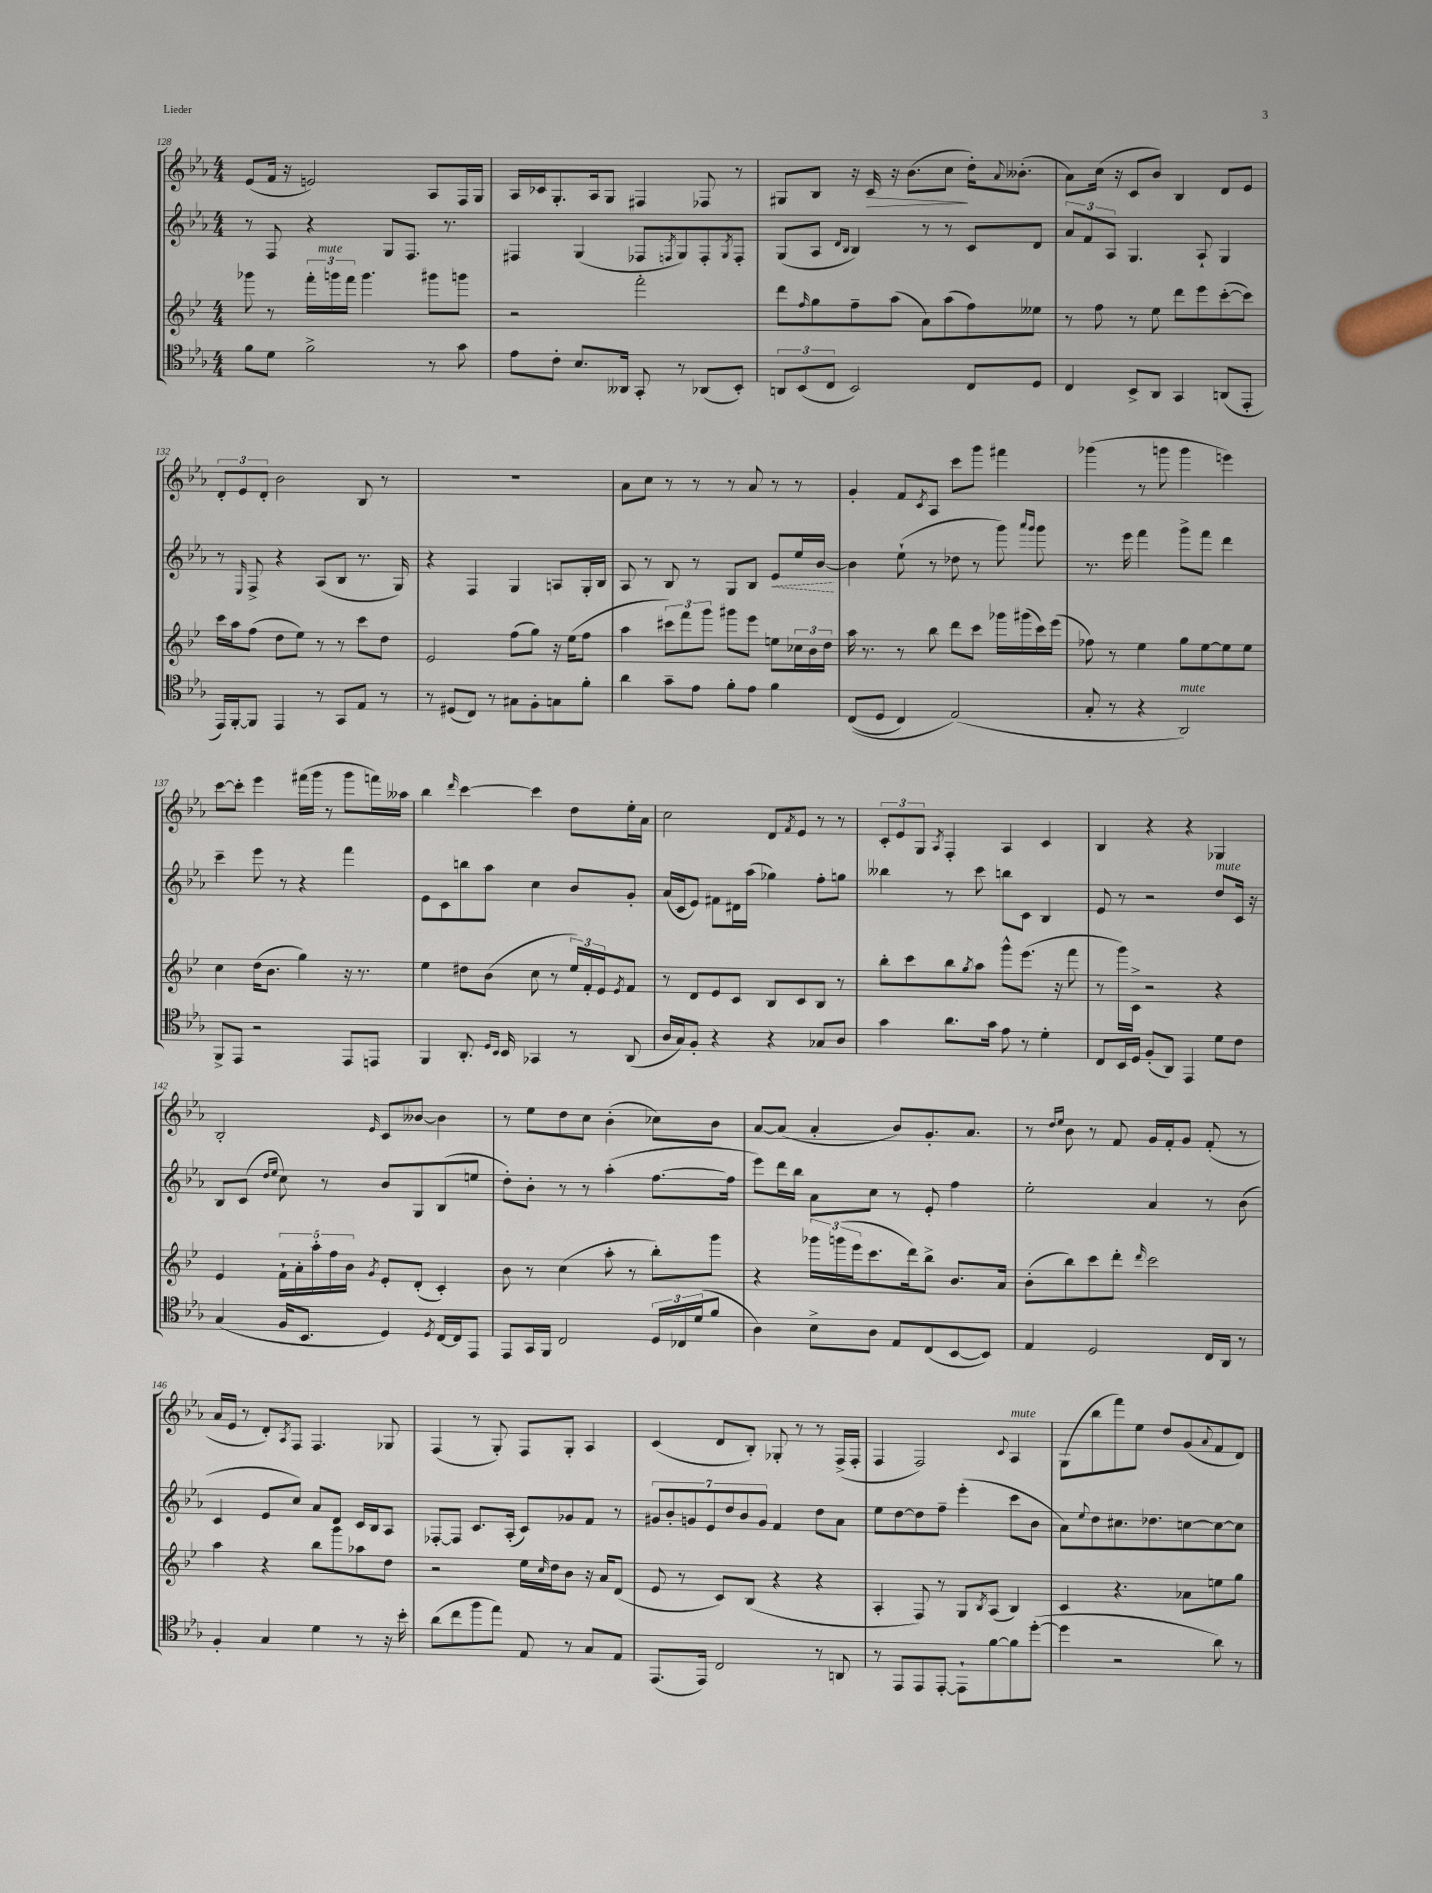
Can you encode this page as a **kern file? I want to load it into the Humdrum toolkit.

**kern	**kern	**kern	**dynam	**kern	**dynam
*part4	*part3	*part2	*part2	*part1	*part1
*staff4	*staff3	*staff2	*staff2	*staff1	*staff1
*clefC4	*clefG2	*clefG2	*	*clefG2	*
*k[b-e-a-]	*k[b-e-]	*k[b-e-a-]	*	*k[b-e-a-]	*
*M4/4	*M4/4	*M4/4	*	*M4/4	*
=128	=128	=128	=128	=128	=128
8f\L	8ggg-X\	8r	.	(8e-/L	.
8d\J	8r	8F/	.	16f/Jk	.
.	.	.	.	16r	.
2f^\	24fff'\LL	4r	.	2en/)	.
!	!LO:TX:a:i:t=mute	!	!	!	!
.	24gggn\	.	.	.	.
.	24fff\JJ	.	.	.	.
.	4.ggg\	.	.	.	.
.	.	8G/L	.	.	.
.	.	8.F/J	.	.	.
8r	8ggg#X\L	.	.	8A-/L	.
.	.	8.r	.	.	.
8g\	8gggn\J	.	.	16F/L	.
.	.	.	.	16G/JJ	.
=129	=129	=129	=129	=129	=129
8e-\L	2r	4F#X/	.	16A-/LL	.
.	.	.	.	16c-X/J	.
8c'\J	.	.	.	8.G'/	.
8.B-/L	.	(4G/	.	.	.
.	.	.	.	16A-/k	.
.	.	.	.	8G/J	.
16AA--X/Jk	.	.	.	.	.
8GG'/	2fff'\	8F-X/L	.	4F#X/	.
.	.	8qFn/	.	.	.
8r	.	8G/)	.	.	.
(8AA-X/L	.	8F'/	.	8F-X/	.
.	.	8qG/	.	.	.
8BB-'/J)	.	8F'/J	.	8r	.
=130	=130	=130	=130	=130	=130
12AAn/L	8ddd\L	(8G/L	.	8G#X/L	.
(12BB-/	.	.	.	.	.
.	16qqff/	.	.	.	.
.	8gg\	8A-/J	.	8B-/J	.
12C/J	.	.	.	.	.
.	.	16qqd/LL	.	.	.
.	.	16qqB-/JJ	.	.	.
2BB-/)	8ff~\	4B-/)	.	16r	.
!	!	!	!	!	!LO:HP:b
.	.	.	.	16c/	>
.	(8aa\J	.	.	16r	.
.	.	.	.	(8.b-\L	.
.	8a\L)	8r	.	.	.
.	(8aa\	8r	.	8cc\J	.
8C/L	8ff\)	8c/L	.	16dd'\KL)	]
.	.	.	.	8qqa-/	.
.	.	.	.	(8.b--X'\J	.
8D/J	8ee--X\J	8d/J	.	.	.
=131	=131	=131	=131	=131	=131
4C/	8r	12a-/L	.	8a-\L)	.
.	.	12f/	.	.	.
.	8ff\	.	.	(16cc\Jk	.
.	.	12A-/J	.	.	.
.	.	.	.	16r	.
8BB-^/L	8r	4.G/	.	8c/L	.
8AA-/J	8ee-\	.	.	8b-/J)	.
4GG/	8ddd\L	.	.	4B-/	.
.	8eee-\	8A-`/	.	.	.
(8AAn/L	([8ccc'\	4G/	.	8d/L	.
8EE-'/J	8ccc\J])	.	.	8e-/J	.
!!LO:LB:g=z
=132	=132	=132	=132	=132	=132
16EE-/LL)	16ccc\LL	8r	.	12d'/L	.
[16FF'/J	16aa\J	.	.	.	.
.	.	.	.	12e-/	.
.	.	16qqE-/	.	.	.
8FF/J]	(8ff\J	8F^/	.	.	.
.	.	.	.	12d'/J	.
4EE-/	8dd\L	4r	.	2b-\	.
.	8ee-\J)	.	.	.	.
8r	8r	(8A-/L	.	.	.
8GG/L	8r	8B-/J	.	.	.
8E-/J	8ccc\L	8.r	.	8B-/	.
8r	8dd\J	.	.	8r	.
.	.	16G/)	.	.	.
=133	=133	=133	=133	=133	=133
8r	2e-/	4r	.	1r	.
(8D#X/L	.	.	.	.	.
8C/J)	.	4F/	.	.	.
8r	.	.	.	.	.
8G#X\L	(8ff\L	4G/	.	.	.
8F'\	8gg\J)	.	.	.	.
8Gn\	16r	8An/L	.	.	.
.	(16ee-\KL	.	.	.	.
8f'\J	8ff\J	16G'/L	.	.	.
.	.	16B-/JJ	.	.	.
=134	=134	=134	=134	=134	=134
4a-\	4aa\	8A-/	.	8a-\L	.
.	.	8r	.	8cc\J	.
8g~\L	12ccc#X\L)	8B-/	.	8r	.
.	12fff\	.	.	.	.
8e-\J	.	8r	.	8r	.
.	12ggg\J	.	.	.	.
8f'\L	8ggg#X\L	8G/L	.	8r	.
8e-\J	8eee-\J	8B-/J	.	8a-/	.
!	!	!	!LO:HP:b	!	!
4f\	8een\L	8e-/L	<	8r	.
.	24cc-X\L	16ee-/L	.	8r	.
.	24b-\	.	.	.	.
.	.	[16b-/JJ	.	.	.
.	24dd\JJ	.	.	.	.
.	.	.	[	.	.
=135	=135	=135	=135	=135	=135
((8C/L	16aa\	4b-\]	.	4g'/	.
.	8.r	.	.	.	.
8D/J	.	.	.	.	.
4C/)	8r	(8ee-`\	.	8f/L	.
.	.	.	.	8qc/	.
.	8bb-\	8r	.	8A-/J	.
(2E-/)	8ddd\L	8dd-X\	.	8ccc\L	.
.	8ccc\J	8r	.	8ggg\J	.
.	16ggg-X\LL	8ggg\)	.	4fff#X\	.
.	(16ggg#X\	.	.	.	.
.	.	16qqaaa-/LL	.	.	.
.	.	16qqggg/JJ	.	.	.
.	16ccc\)	8ggg\	.	.	.
.	(16eee-\JJ	.	.	.	.
=136	=136	=136	=136	=136	=136
8G'/	8ff-X\)	8.r	.	(4ggg-X\	.
8r	8r	.	.	.	.
.	.	16eee-\	.	.	.
4r	4ee-\	4fff\	.	8r	.
.	.	.	.	8gggn\	.
!LO:TX:a:i:t=mute	!	!	!	!	!
2AA-/)	8gg\L	8ggg^\L	.	4ggg\	.
.	[8ee-\	8fff\J	.	.	.
.	8ee-\]	4ddd\	.	4eeen\)	.
.	8ee-\J	.	.	.	.
!!LO:LB:g=z
=137	=137	=137	=137	=137	=137
8FF^/L	4cc\	4ccc~\	.	[8ccc\L	.
8EE-/J	.	.	.	8ccc'\J]	.
2r	(16dd\KL	8eee-\	.	4eee-\	.
.	8.b-\J	.	.	.	.
.	.	8r	.	.	.
.	4gg\)	4r	.	(16fff#X\LL	.
.	.	.	.	16ggg\JJ	.
.	.	.	.	8r	.
8EE-/L	16r	4fff\	.	8ggg\L	.
.	8.r	.	.	.	.
8EEn/J	.	.	.	16fffn\L)	.
.	.	.	.	16aa--X\JJ	.
=138	=138	=138	=138	=138	=138
4FF/	4ee-\	8e-\L	.	4bb-\	.
.	.	8c\	.	.	.
.	.	.	.	16qqddd/	.
8.AA-'/	8dd#X\L	8bbn\	.	[4ccc\	.
.	(8b-\J	8aa-\J	.	.	.
16qqD/LL	.	.	.	.	.
16qqBB-/JJ	.	.	.	.	.
16BB-/	.	.	.	.	.
4GG-X/	8cc\	4cc\	.	4ccc\]	.
.	8r	.	.	.	.
8r	24ee-/LL)	8b-/L	.	8dd\L	.
.	24f'/	.	.	.	.
.	24e-/J	.	.	.	.
.	8qe-/	.	.	.	.
(8AA-/	8f/J	8g'/J	.	16ee-'\L	.
.	.	.	.	16a-\JJ	.
=139	=139	=139	=139	=139	=139
16A-/LL	8r	(16a-/LL	.	2cc\	.
16G/J)	.	16c/J	.	.	.
8F'/J	8d/L	8e-/J)	.	.	.
4r	8e-/	8f#X\L	.	.	.
.	8c/J	16d#X\L	.	.	.
.	.	(16aa-\JJ	.	.	.
4r	8B-/L	4gg-X\)	.	8d/L	.
.	.	.	.	8qf/	.
.	8c/	.	.	8e-/J	.
8G-X/L	8B-/J	8ff'\L	.	8r	.
8A-/J	8r	8ggn\J	.	8r	.
=140	=140	=140	=140	=140	=140
4g\	8bb-'\L	4bb--X\	.	12c'/L	.
.	.	.	.	12e-/	.
.	8ccc\	.	.	.	.
.	.	.	.	12G/J	.
.	.	.	.	8qA-/	.
8.a-\L	8bb-\	8r	.	4F'/	.
.	8qgg/	.	.	.	.
.	8aa\J	8ccc\	.	.	.
16g\Jk	.	.	.	.	.
8e-\	8ggg^^\L	8bbn\L	.	4A-/	.
8r	(8.eee-\J	8c\J	.	.	.
4d'\	.	4B-/	.	4c/	.
.	16r	.	.	.	.
.	8fff\	.	.	.	.
=141	=141	=141	=141	=141	=141
8C/L	8r	8e-/	.	4B-/	.
16BB-/L	16ggg\LL)	8r	.	.	.
16D/JJ	16c^\JJ	.	.	.	.
(8F'/L	2r	2r	.	4r	.
8AA-/J)	.	.	.	.	.
4EE-/	.	.	.	4r	.
!	!	!LO:TX:a:i:t=mute	!	!	!
8d\L	4r	8dd/L	.	4G-X/	.
8c\J	.	16c/Jk	.	.	.
.	.	16r	.	.	.
!!LO:LB:g=z
=142	=142	=142	=142	=142	=142
(4G/	4e-/	8B-/L	.	2B-'/	.
.	.	(8c/J	.	.	.
.	.	16qqdd/LL	.	.	.
.	.	16qqee-/JJ	.	.	.
16F/KL	20f`\LL	8cc\)	.	.	.
.	20a'\	.	.	.	.
8.BB-/J	.	.	.	.	.
.	20aa'\	.	.	.	.
.	.	8r	.	.	.
.	20ff\	.	.	.	.
.	20b-\JJ	.	.	.	.
.	8qg/	.	.	16qqe-/	.
4D/)	8e-'/L	8b-/L	.	8c/L	.
.	(8d'/J	8G/	.	[8b--X/J	.
8qD/	.	.	.	.	.
[16C/LL	4c'/)	(8B-/	.	4b--\]	.
16C/J]	.	.	.	.	.
8EE-/J	.	8een/J	.	.	.
=143	=143	=143	=143	=143	=143
8EE-/L	8b-\	8dd'\L)	.	8r	.
16GG/L	8r	8b-'\J	.	8ee-\L	.
16FF/JJ	.	.	.	.	.
2C/	(4cc\	8r	.	8dd\	.
.	.	8r	.	8cc\J	.
.	8aa'\	(4aa-'\	.	(4b-'\	.
.	8r	.	.	.	.
24D/LL	8bb-'\L)	[8.ff\L	.	8cc-X\L)	.
24C-X/	.	.	.	.	.
(24d/J	.	.	.	.	.
8f/J	8ggg\J	.	.	8b-\J	.
.	.	16ff\Jk]	.	.	.
=144	=144	=144	=144	=144	=144
4A-\)	4r	8eee-\L)	.	[8a-/L	.
.	.	16ddd\L	.	(8a-/J]	.
.	.	16bb-\JJ	.	.	.
8B-^\L	24ggg-X\LL	8a-\L	.	4a-'/	.
.	(24gggn\	.	.	.	.
.	24eee-\J	.	.	.	.
8A-\J	8.ccc\	8cc\J	.	.	.
8E-/L	.	8r	.	8b-/L)	.
.	16ddd\k)	.	.	.	.
(8C/	8bb-^\J	8e-'/	.	8.g'/	.
[8BB-/	8.b-/L	4ff\	.	.	.
.	.	.	.	8.a-/J	.
8BB-/J])	.	.	.	.	.
.	16a/Jk	.	.	.	.
=145	=145	=145	=145	=145	=145
4E-/	(8b-'\L	2ee-'\	.	8r	.
.	.	.	.	16qqdd/LL	.
.	.	.	.	16qqee-/JJ	.
.	8bb-\)	.	.	8b-\	.
2D/	8ccc\	.	.	8r	.
.	8ddd'\J	.	.	8f/	.
.	16qqddd/	.	.	.	.
.	2ccc\	4a-/	.	16g/LL	.
.	.	.	.	16f'/J	.
.	.	.	.	8g/J	.
16C/LL	.	8r	.	(8f'/	.
16AA-/JJ	.	.	.	.	.
8r	.	(8b-\	.	8r	.
!!LO:LB:g=z
=146	=146	=146	=146	=146	=146
4F'/	4aa\	4c/	.	16a-/LL	.
.	.	.	.	16e-/JJ	.
.	.	.	.	8r	.
4G/	4r	8e-/L	.	8d'/L)	.
.	.	.	.	8qA-/	.
.	.	8cc/J)	.	8F/J	.
4d\	8bb-\L	8a-/L	.	4.F/	.
.	8ggg\	8d/J	.	.	.
8r	8aa-X\	16c/LL	.	.	.
.	.	16B-/J	.	.	.
16r	8dd\J	8A-/J	.	8G-X/	.
16b-'\	.	.	.	.	.
=147	=147	=147	=147	=147	=147
(8a-\L	2r	[8F-X'/L	.	(4F/	.
8cc\	.	8F-/J]	.	.	.
8ff\	.	8.c/L	.	8r	.
8ee-\J)	.	.	.	8G'/)	.
.	.	(16A-'/Jk	.	.	.
8E-/	16ee-\LL	8c/L)	.	8F/L	.
.	16qqcc/	.	.	.	.
.	16dd\J	.	.	.	.
8r	8b-\J	8g-X/	.	8G'/J	.
8G/L	16r	8f/J	.	4A-/	.
.	16a/KL	.	.	.	.
8E-/J	(8d/J	8r	.	.	.
=148	=148	=148	=148	=148	=148
(8.EE-/L	8e-/	14g#X/L	.	(4c/	.
.	.	14b-'/	.	.	.
.	8r	.	.	.	.
.	.	14gn/	.	.	.
16EE-/Jk)	.	.	.	.	.
.	.	14e-/	.	.	.
2C/	8c/L)	.	.	8d/L	.
.	.	14dd/	.	.	.
.	.	14b-/	.	.	.
.	(8B-/J	.	.	8B-'/J)	.
.	.	14g/J	.	.	.
.	4r	4f/	.	8G-X'/	.
.	.	.	.	8r	.
8r	4r	8dd\L	.	8r	.
8AAn/	.	8a-\J	.	(16F^/LL	.
.	.	.	.	16F'/JJ	.
=149	=149	=149	=149	=149	=149
8r	4A'/	8ee-\L	.	4F/	.
8EE-/L	.	[8dd\	.	.	.
8EE-/	8F/)	8dd\]	.	2F/)	.
[8EE-'/J	8r	8ff~\J	.	.	.
8EE-`\L]	8G/L	(4eee-'\	.	.	.
.	8qB-/	.	.	.	.
[8f\	(8A/J	.	.	.	.
.	.	.	.	8qqc/	.
!	!	!	!	!LO:TX:a:i:t=mute	!
8f\]	4B-/)	8ccc\L	.	4A-/	.
([8dd'\J	.	8b-\J	.	.	.
=150	=150	=150	=150	=150	=150
4dd\]	4c/	8a-\L)	.	(8G\L	.
.	.	8qqee-/	.	.	.
.	.	8dd\	.	8bb-\	.
2r	4.r	8.cc#X\	.	8fff\)	.
.	.	.	.	8ee-\J	.
.	.	8.dd-X\	.	.	.
.	.	.	.	8dd/L	.
.	8a-X\L	[8ccn\	.	(8g/	.
.	.	.	.	8qqa-/	.
8a-\)	8een\	8cc\_	.	8f/	.
8r	8gg\J	8cc\J]	.	8d/J)	.
==	==	==	==	==	==
*-	*-	*-	*-	*-	*-
